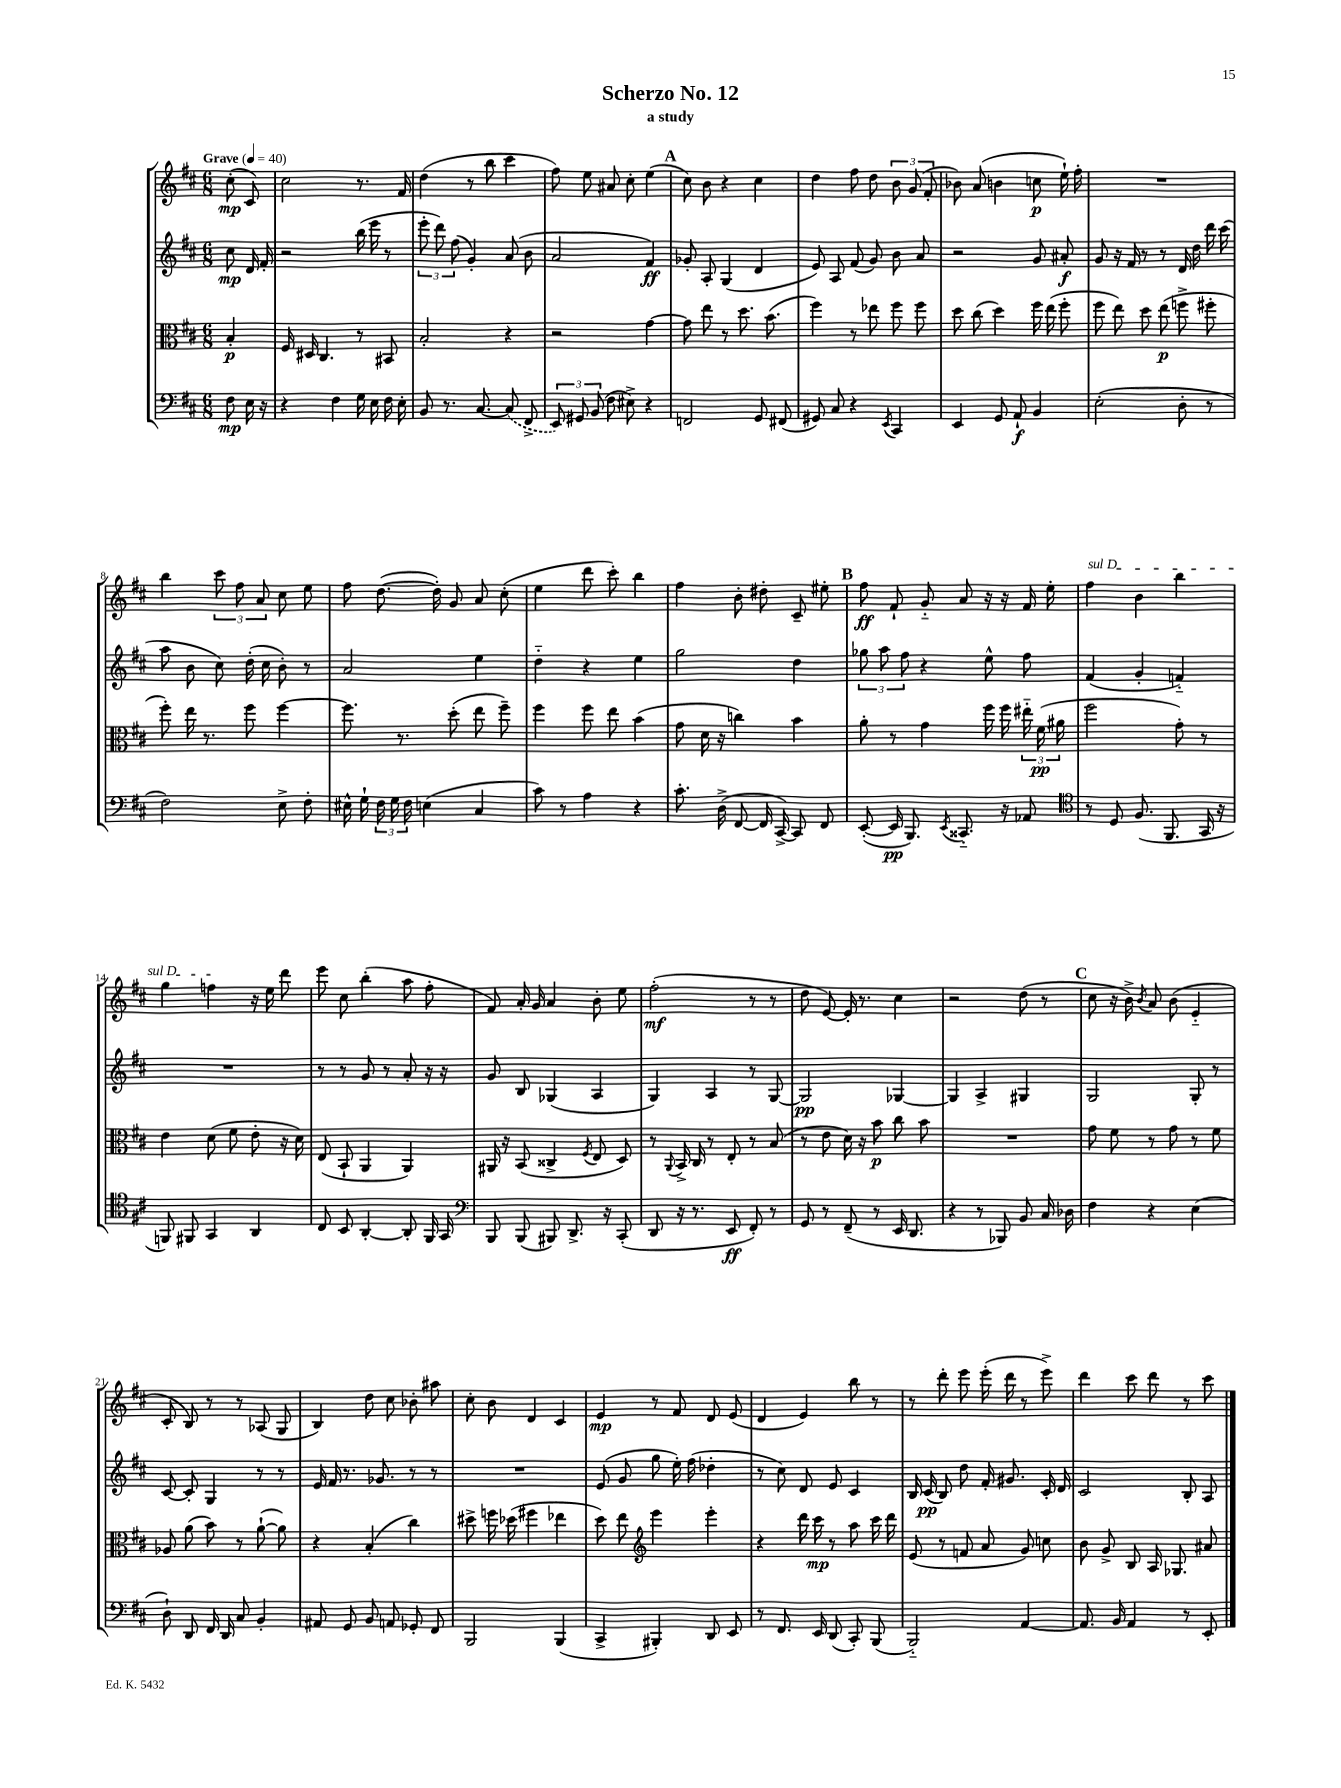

**kern	**dynam	**kern	**dynam	**kern	**dynam	**kern	**dynam
*part4	*part4	*part3	*part3	*part2	*part2	*part1	*part1
*staff4	*staff4	*staff3	*staff3	*staff2	*staff2	*staff1	*staff1
*clefF4	*	*clefC3	*	*clefG2	*	*clefG2	*
*k[f#c#]	*	*k[f#c#]	*	*k[f#c#]	*	*k[f#c#]	*
*M6/8	*	*M6/8	*	*M6/8	*	*M6/8	*
*MM40	*	*MM40	*	*MM40	*	*MM40	*
=	=	=	=	=	=	=	=
!	!	!	!	!	!	!LO:TX:a:B:t=Grave	!
8F#\	mp	4B'/	p	8cc#\	mp	(8cc#'\	mp
16E\	.	.	.	16d/	.	8c#/)	.
16r	.	.	.	16f#'/	.	.	.
=1	=1	=1	=1	=1	=1	=1	=1
4r	.	16F#/	.	2r	.	2cc#\	.
.	.	16D#X/	.	.	.	.	.
.	.	4.C#/	.	.	.	.	.
4F#\	.	.	.	.	.	.	.
16G\	.	8r	.	(16bb\	.	8.r	.
16E\	.	.	.	16eee\	.	.	.
16F#\	.	8BB#X/	.	8r	.	.	.
16E'\	.	.	.	.	.	16f#/	.
=2	=2	=2	=2	=2	=2	=2	=2
8BB/	.	2B'/	.	12eee'\	.	(4dd\	.
.	.	.	.	12ddd\)	.	.	.
8.r	.	.	.	.	.	.	.
.	.	.	.	(12ff#\	.	.	.
.	.	.	.	4g'/)	.	8r	.
[8.C#/	.	.	.	.	.	.	.
.	.	.	.	.	.	8bb\	.
(8C#/]	.	4r	.	(8a/	.	4ccc#\	.
8FF#^/	.	.	.	8b\	.	.	.
=3	=3	=3	=3	=3	=3	=3	=3
12EE/)	.	2r	.	2a/	.	8ff#\)	.
12GG#X/	.	.	.	.	.	.	.
.	.	.	.	.	.	8ee\	.
(12BB/	.	.	.	.	.	.	.
8F#\	.	.	.	.	.	8a#X/	.
8E#X^\)	.	.	.	.	.	8cc#'\	.
4r	.	[4g\	.	4f#/)	ff	(4ee\	.
!!LO:REH:place=s1:t=A
=4	=4	=4	=4	=4	=4	=4	=4
2FFn/	.	8g\]	.	8g-X'/	.	8cc#\)	.
.	.	8ee\	.	8A'/	.	8b\	.
.	.	8r	.	(4G/	.	4r	.
.	.	8.dd\	.	.	.	.	.
8GG/	.	.	.	4d/	.	4cc#\	.
.	.	(8.b\	.	.	.	.	.
(8FF#X/	.	.	.	.	.	.	.
=5	=5	=5	=5	=5	=5	=5	=5
8GG#X/)	.	4ff#\)	.	8e/)	.	4dd\	.
8C#/	.	.	.	8A/	.	.	.
4r	.	8r	.	(8f#/	.	8ff#\	.
.	.	8ee-X\	.	8g/)	.	8dd\	.
8qEE/	.	.	.	.	.	.	.
4CC#/	.	8ff#\	.	8b\	.	12b\	.
.	.	.	.	.	.	(12g/	.
.	.	8ff#\	.	8a/	.	.	.
.	.	.	.	.	.	12f#'/	.
=6	=6	=6	=6	=6	=6	=6	=6
4EE/	.	8dd\	.	2r	.	8b-X\)	.
.	.	(8cc#\	.	.	.	(8a/	.
8GG/	.	4dd\)	.	.	.	4bn\	.
8AA`/	f	.	.	.	.	.	.
4BB/	.	16ff#\	.	8g/	.	8ccn\	p
.	.	(16ee\	.	.	.	.	.
.	.	8ff#'\	.	8a#X'/	f	16ee`\)	.
.	.	.	.	.	.	16ff#'\	.
=7	=7	=7	=7	=7	=7	=7	=7
(2E'\	.	8ff#\	.	8g/	.	2.r	.
.	.	8ee\)	.	16r	.	.	.
.	.	.	.	16f#/	.	.	.
.	.	8dd\	.	8r	.	.	.
.	.	(8ee\	p	8r	.	.	.
8D'\	.	8ffn^\	.	16d/	.	.	.
.	.	.	.	16dd\	.	.	.
8r	.	8ff#X'\	.	16ddd\	.	.	.
.	.	.	.	(16ccc#\	.	.	.
!!LO:LB:g=z
=8	=8	=8	=8	=8	=8	=8	=8
2F#\)	.	8ff#'\)	.	8aa\	.	4bb\	.
.	.	16ee\	.	8b\	.	.	.
.	.	8.r	.	.	.	.	.
.	.	.	.	8cc#\)	.	12ccc#\	.
.	.	.	.	.	.	12ff#\	.
.	.	8ff#\	.	(16dd'\	.	.	.
.	.	.	.	.	.	12a/	.
.	.	.	.	16cc#\	.	.	.
8E^\	.	[4ff#\	.	8b'\)	.	8cc#\	.
8F#'\	.	.	.	8r	.	8ee\	.
=9	=9	=9	=9	=9	=9	=9	=9
16E#X^^\	.	8.ff#\]	.	2a/	.	8ff#\	.
16G`\	.	.	.	.	.	.	.
24F#\	.	.	.	.	.	([8.dd\	.
24G\	.	.	.	.	.	.	.
.	.	8.r	.	.	.	.	.
24F#\	.	.	.	.	.	.	.
(4En\	.	.	.	.	.	.	.
.	.	.	.	.	.	16dd'\])	.
.	.	(8dd'\	.	.	.	8g/	.
4C#/	.	8ee\	.	4ee\	.	8a/	.
.	.	8ff#~\)	.	.	.	(8cc#'\	.
=10	=10	=10	=10	=10	=10	=10	=10
8c#\)	.	4ff#\	.	4dd\	.	4ee\	.
8r	.	.	.	.	.	.	.
4A\	.	8ff#\	.	4r	.	8ddd\	.
.	.	8ee\	.	.	.	8ccc#'\)	.
4r	.	(4b\	.	4ee\	.	4bb\	.
=11	=11	=11	=11	=11	=11	=11	=11
8.c#'\	.	8g\	.	2gg\	.	4ff#\	.
.	.	16d\	.	.	.	.	.
(16D^\	.	16r	.	.	.	.	.
[8FF#/	.	4ccn\)	.	.	.	8b'\	.
16FF#/]	.	.	.	.	.	8dd#X'\	.
[16CC#^/)	.	.	.	.	.	.	.
8CC#/]	.	4b\	.	4dd\	.	8c#~/	.
8FF#/	.	.	.	.	.	8ee#X'\	.
!!LO:REH:place=s1:t=B
=12	=12	=12	=12	=12	=12	=12	=12
([8EE'/	.	8a'\	.	12gg-X\	.	8ff#\	ff
.	.	.	.	12aa\	.	.	.
16EE/]	pp	8r	.	.	.	8f#`/	.
.	.	.	.	12ff#\	.	.	.
8.BBB/)	.	.	.	.	.	.	.
.	.	4g\	.	4r	.	8g/	.
8qEE/	.	.	.	.	.	.	.
8.CC##X/	.	.	.	.	.	8a/	.
.	.	16ff#\	.	8ee^^\	.	16r	.
16r	.	16ff#\	.	.	.	16r	.
8AA-X/	.	24ee#X\	.	8ff#\	.	16f#/	.
.	.	(24f#\	pp	.	.	.	.
.	.	.	.	.	.	16ee'\	.
.	.	24a#X\	.	.	.	.	.
=13	=13	=13	=13	=13	=13	=13	=13
*clefC4	*	*	*	*	*	*	*
!	!	!	!	!	!	!LO:TX:a:i:t=sul D	!
8r	.	2ff#\	.	(4f#/	.	4ff#\	.
8D/	.	.	.	.	.	.	.
(8.F#/	.	.	.	4g'/	.	4b\	.
8.FF#/	.	.	.	.	.	.	.
.	.	8g'\)	.	4fn/)	.	4bb\	.
16GG/	.	8r	.	.	.	.	.
16r	.	.	.	.	.	.	.
!!LO:LB:g=z
=14	=14	=14	=14	=14	=14	=14	=14
8FFn/)	.	4e\	.	2.r	.	4gg\	.
8FF#X/	.	.	.	.	.	.	.
4GG/	.	(8d\	.	.	.	4ffn\	.
.	.	8f#\	.	.	.	.	.
4AA/	.	8e'\	.	.	.	16r	.
.	.	.	.	.	.	16ee\	.
.	.	16r	.	.	.	8ddd\	.
.	.	16d\)	.	.	.	.	.
=15	=15	=15	=15	=15	=15	=15	=15
8C#/	.	(8E/	.	8r	.	8eee\	.
8BB/	.	8BB`/	.	8r	.	8cc#\	.
[4AA'/	.	4AA/	.	8g/	.	(4bb'\	.
.	.	.	.	8r	.	.	.
8AA'/]	.	4AA/)	.	8a'/	.	8aa\	.
16FF#/	.	.	.	16r	.	8ff#'\	.
16GG/	.	.	.	16r	.	.	.
=16	=16	=16	=16	=16	=16	=16	=16
*clefF4	*	*	*	*	*	*	*
8BBB/	.	16AA#X/	.	8g/	.	8f#/)	.
.	.	16r	.	.	.	.	.
(8BBB/	.	(8BB/	.	8B/	.	16a'/	.
.	.	.	.	.	.	16g/	.
8BBB#X/)	.	4C##X^/	.	(4G-X/	.	4a/	.
8.DD^/	.	.	.	.	.	.	.
.	.	8qF#/	.	.	.	.	.
.	.	8E/	.	4A/	.	8b'\	.
16r	.	.	.	.	.	.	.
(8CC#'/	.	8D/)	.	.	.	8ee\	.
=17	=17	=17	=17	=17	=17	=17	=17
8DD/	.	8r	.	4G/)	.	(2ff#'\	mf
.	.	8qqAA/	.	.	.	.	.
16r	.	16BB^/	.	.	.	.	.
8.r	.	16C#/	.	.	.	.	.
.	.	8r	.	4A/	.	.	.
8EE/	ff	8E'/	.	.	.	.	.
8FF#'/)	.	8r	.	8r	.	8r	.
8r	.	(8B/	.	[8G/	.	8r	.
=18	=18	=18	=18	=18	=18	=18	=18
8GG/	.	8r	.	2G/]	pp	8dd\	.
8r	.	8e\	.	.	.	[8e/)	.
(8FF#~/	.	16d\)	.	.	.	16e'/]	.
.	.	16r	.	.	.	8.r	.
8r	.	8b\	p	.	.	.	.
16EE/	.	8cc#\	.	[4G-X/	.	4cc#\	.
8.DD/	.	.	.	.	.	.	.
.	.	8b\	.	.	.	.	.
=19	=19	=19	=19	=19	=19	=19	=19
4r	.	2.r	.	4G-/]	.	2r	.
8r	.	.	.	4A^/	.	.	.
8BBB-X/)	.	.	.	.	.	.	.
8BB/	.	.	.	4G#X/	.	(8dd\	.
16C#/	.	.	.	.	.	8r	.
16D-X\	.	.	.	.	.	.	.
!!LO:REH:place=s1:t=C
=20	=20	=20	=20	=20	=20	=20	=20
4F#\	.	8g\	.	2G/	.	8cc#\	.
.	.	8f#\	.	.	.	16r	.
.	.	.	.	.	.	16b^\)	.
.	.	.	.	.	.	8qb/	.
4r	.	8r	.	.	.	8a/	.
.	.	8g\	.	.	.	(8b\	.
(4E\	.	8r	.	8G'/	.	4e/	.
.	.	8f#\	.	8r	.	.	.
!!LO:LB:g=z
=21	=21	=21	=21	=21	=21	=21	=21
8D`\)	.	8A-X/	.	[8c#/	.	8c#'/	.
8DD/	.	(8a\	.	8c#'/]	.	8B/)	.
16FF#/	.	8b\)	.	4G/	.	8r	.
16DD/	.	.	.	.	.	.	.
8C#/	.	8r	.	.	.	8r	.
4BB'/	.	([8a`\	.	8r	.	(8A-X/	.
.	.	8a\])	.	8r	.	8G/	.
=22	=22	=22	=22	=22	=22	=22	=22
8AA#X/	.	4r	.	16e/	.	4B/)	.
.	.	.	.	16f#/	.	.	.
8GG/	.	.	.	8.r	.	.	.
8BB/	.	(4B'/	.	.	.	8dd\	.
.	.	.	.	8.g-X/	.	.	.
8AAn/	.	.	.	.	.	8cc#\	.
8GG-X'/	.	4cc#\)	.	8r	.	8b-X'\	.
8FF#/	.	.	.	8r	.	8aa#X\	.
=23	=23	=23	=23	=23	=23	=23	=23
2BBB/	.	8dd#X^\	.	2.r	.	8cc#'\	.
.	.	16ffn\	.	.	.	8b\	.
.	.	(16dd-X\	.	.	.	.	.
.	.	4ff#X\	.	.	.	4d/	.
(4BBB/	.	4ee-X\	.	.	.	4c#/	.
=24	=24	=24	=24	=24	=24	=24	=24
4CC#^/	.	8dd\)	.	(8e/	.	4e/	mp
.	.	8ee\	.	8g/	.	.	.
*	*	*clefG2	*	*	*	*	*
4BBB#X'/)	.	4eee\	.	8gg\	.	8r	.
.	.	.	.	16ee'\)	.	8f#/	.
.	.	.	.	(16ff#\	.	.	.
8DD/	.	4eee'\	.	4dd-X'\	.	8d/	.
8EE/	.	.	.	.	.	(8e/	.
=25	=25	=25	=25	=25	=25	=25	=25
8r	.	4r	.	8r	.	4d/	.
8.FF#/	.	.	.	8cc#\)	.	.	.
.	.	16ddd\	.	8d/	.	4e/)	.
16EE/	.	16ccc#\	mp	.	.	.	.
(8DD/	.	8r	.	8e/	.	.	.
8CC#'/)	.	8aa\	.	4c#/	.	8bb\	.
(8BBB/	.	16ccc#\	.	.	.	8r	.
.	.	16ddd\	.	.	.	.	.
=26	=26	=26	=26	=26	=26	=26	=26
2BBB/)	.	(8e/	.	16B/	.	8r	.
.	.	.	.	(16c#/	pp	.	.
.	.	8r	.	8B/)	.	8ddd'\	.
.	.	8fn/	.	8dd\	.	8eee\	.
.	.	8a/	.	16f#'/	.	(16eee'\	.
.	.	.	.	8.g#X/	.	16ddd\	.
[4AA/	.	8g/)	.	.	.	8r	.
.	.	8ccn\	.	16c#'/	.	8eee^\)	.
.	.	.	.	16d/	.	.	.
=27	=27	=27	=27	=27	=27	=27	=27
8.AA/]	.	8b\	.	2c#/	.	4ddd\	.
.	.	8g^/	.	.	.	.	.
16BB/	.	.	.	.	.	.	.
4AA/	.	8B/	.	.	.	8ccc#\	.
.	.	16A/	.	.	.	8ddd\	.
.	.	8.G-X/	.	.	.	.	.
8r	.	.	.	8B'/	.	8r	.
8EE'/	.	8a#X/	.	8A/	.	8ccc#\	.
==	==	==	==	==	==	==	==
*-	*-	*-	*-	*-	*-	*-	*-
